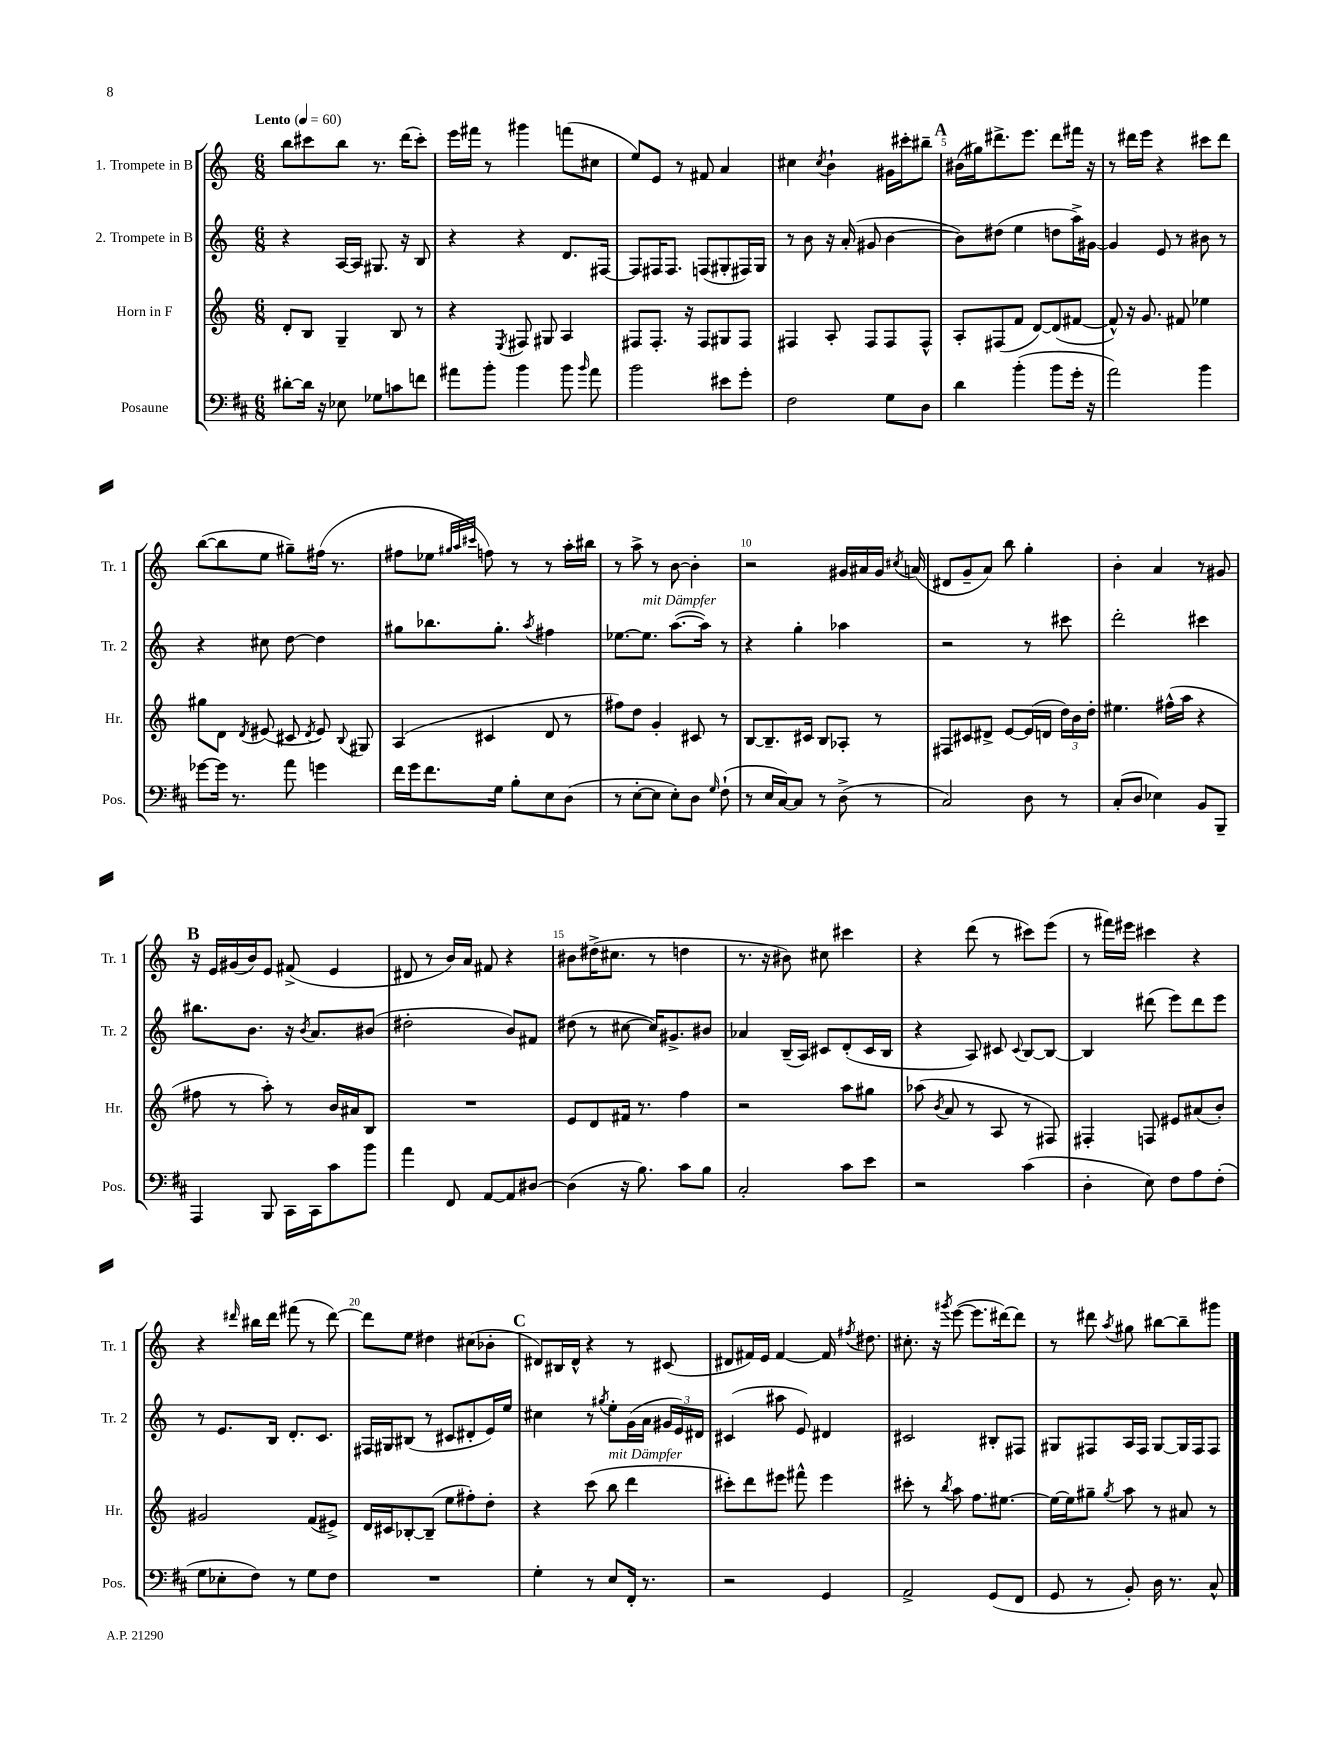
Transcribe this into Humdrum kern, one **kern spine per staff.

**kern	**kern	**kern	**kern
*part4	*part3	*part2	*part1
*staff4	*staff3	*staff2	*staff1
*I"Posaune	*I"Horn in F	*I"2. Trompete in B	*I"1. Trompete in B
*I'Pos.	*I'Hr.	*I'Tr. 2	*I'Tr. 1
*clefF4	*clefG2	*clefG2	*clefG2
*k[f#c#]	*k[]	*k[]	*k[]
*M6/8	*M6/8	*M6/8	*M6/8
*MM60	*MM60	*MM60	*MM60
=1	=1	=1	=1
!	!	!	!LO:TX:a:B:t=Lento
[8d#X'\L	8d'/L	4r	8bb\L
16d#\Jk]	8B/J	.	8ccc#X\
16r	.	.	.
8E-X\	4G~/	[16A/LL	8bb\J
.	.	16A/JJ]	.
8G-X\L	.	8.G#X/	8.r
8cn\	8B/	.	.
.	.	16r	(16ddd\KL
8fn\J	8r	8B/	8ccc#'\J)
=2	=2	=2	=2
8a#X\L	4r	4r	16eee\LL
.	.	.	16fff#X\JJ
8b'\J	.	.	8r
.	8qE/	.	.
4b\	8F#X/	4r	4ggg#X\
.	8G#X/	.	.
8b\	4A/	8.d/L	(8fffn\L
16qqb/	.	.	.
8a#\	.	.	8cc#X\J
.	.	[16F#X/Jk	.
=3	=3	=3	=3
2b\	8F#X/L	8F#/L]	8ee/L)
.	8.F#'/J	16F#X/K	8e/J
.	.	8.F#/J	.
.	.	.	8r
.	16r	.	.
.	8F#/L	(8Fn/L	8f#X/
8e#X\L	8G#X/	8G#X'/	4a/
8g'\J	8F#/J	16F#X/L)	.
.	.	16G#/JJ	.
=4	=4	=4	=4
2F#\	4F#X/	8r	4cc#X\
.	.	8b\	.
.	.	.	8qcc#/
.	8A'/	16r	4b`\
.	.	(16a'/	.
.	8F#/L	8g#X/	.
8G\L	8F#/	[4b\	16g#X\LL
.	.	.	16ccc#X'\J
8D\J	8F#^^/J	.	8bb#X~\J
!!LO:REH:place=s1:t=A
=5	=5	=5	=5
4d\	8A'/L	8b\L])	(16b#X\LL
.	.	.	16gg#X\J)
.	(8F#X/	(8dd#X\J	8.ddd#X^\
(4b'\	8f/J	4ee\	.
.	.	.	8.eee\J
.	[8d/L)	.	.
8b\L	(8d/]	8ddn\L	8ddd#\L
16g'\Jk	[8f#X/J	16aa^\L)	16fff#X\Jk
16r	.	[16g#X\JJ	16r
=6	=6	=6	=6
2a\)	8f#^^/])	4g#/]	8r
.	16r	.	16ddd#X\LL
.	8.g/	.	16eee\JJ
.	.	8e/	4r
.	8f#X/	8r	.
4b\	4ee-X\	8b#X\	8ccc#X\L
.	.	8r	8ddd#\J
!!LO:LB:g=z
=7	=7	=7	=7
[8g-X\L	8gg#X\L	4r	([8bb\L
16g-\Jk]	8d\J	.	8bb\]
8.r	.	.	.
.	8qd/	.	.
.	(8e#X/	8cc#X\	8ee\J
8a\	8c#X/	[8dd\	8gg#X~\L)
.	8qd/	.	.
4gn\	8e#/)	4dd\]	(16ff#X\Jk
.	.	.	8.r
.	8qqB/	.	.
.	8G#X/	.	.
=8	=8	=8	=8
16f#\LL	(4A/	8gg#X\L	8ff#X\L
16g\J	.	.	.
8.f#\	.	8.bb-X\	8ee-X\J
.	.	.	32qqgg#X/LLL
.	.	.	32qqaa/
.	.	.	32qqccc#X/JJJ
.	4c#X/	.	8ffn\)
16G\Jk	.	8.gg#'\J	.
8B'\L	.	.	8r
.	.	8qaa/	.
8E\	8d/	4ff#X\	8r
(8D\J	8r	.	16aa'\LL
.	.	.	16bb#X\JJ
=9	=9	=9	=9
8r	8ff#X\L)	[8.ee-X\L	8r
[8E'\L	8dd\J	.	8aa^\
!	!	!LO:TX:a:i:t=mit Dämpfer	!
.	.	8.ee-\J]	.
8E\J]	4g'/	.	8r
8E'\L)	.	([8.aa\L	[8b\
8D\J	8c#X/	.	4b'\]
.	.	16aa\Jk])	.
16qqG/	.	.	.
(8F#`\	8r	8r	.
=10	=10	=10	=10
8r	[8B/L	4r	2r
16E/LL	8.B~/]	.	.
[16C#/J)	.	.	.
8C#/J]	.	4gg'\	.
.	16c#X/Jk	.	.
8r	8B/L	.	.
(8D^\	8A-X'/J	4aa-X\	16g#X/LL
.	.	.	16a#X/
8r	8r	.	16g#/JJ
.	.	.	8qcc#X/
.	.	.	(16an/
=11	=11	=11	=11
2C#/)	8F#X/L	2r	8d#X/L
.	8c#X/	.	8g~/
.	8d#X^/J	.	8a/J)
.	[8e/L	.	8bb\
8D\	(16e/L]	8r	4gg'\
.	16dn/JJ	.	.
8r	24dd\LL)	8ccc#X\	.
.	24b\	.	.
.	24dd'\JJ	.	.
=12	=12	=12	=12
(8C#'/L	4.ee#X\	2ddd'\	4b'\
8D/J	.	.	.
4E-X\)	.	.	4a/
.	(16ff#X^^\LL	.	.
.	16aa\JJ	.	.
8BB/L	4r	4ccc#X\	8r
8BBB~/J	.	.	8g#X/
!!LO:LB:g=z
!!LO:REH:place=s1:t=B
=13	=13	=13	=13
4AAA/	8ff#X\	8.bb#X\L	16r
.	.	.	16e/LL
.	8r	.	(16g#X/
.	.	8.b\J	16b/J)
8BBB/	8aa'\)	.	8e/J
16CC#\LL	8r	16r	(8f#X^/
.	.	8qb/	.
16CC#\J	.	8.a/L	.
8c#\	16b/LL	.	4e/
.	16a#X/J	.	.
8b\J	8B/J	(8b#X/J	.
=14	=14	=14	=14
4a\	2.r	2dd#X'\	8d#X/
.	.	.	8r
8FF#/	.	.	16b/LL)
.	.	.	16a/JJ
[8AA/L	.	.	8f#X/
8AA/]	.	8b/L)	4r
[8D#X/J	.	8f#X/J	.
=15	=15	=15	=15
(4D#\]	8e/L	(8dd#X\	8b#X\L
.	8d/	8r	(16dd#X^\K
.	.	.	8.cc#X\J
16r	16f#X/Jk	[8cc#X\	.
8.B\)	8.r	.	.
.	.	16cc#/KL])	8r
.	.	8.g#X^/	.
8c#\L	4ff\	.	4ddn\
8B\J	.	8b#X/J	.
=16	=16	=16	=16
2C#'/	2r	4a-X/	8.r
.	.	.	16r
.	.	(16B~/LL	8b#X\)
.	.	16A/JJ)	.
.	.	8c#X/L	8cc#X\
8c#\L	8aa\L	(8d'/	4ccc#X\
8e\J	8gg#X\J	16c#/L	.
.	.	16B/JJ	.
=17	=17	=17	=17
2r	(8aa-X\	4r	4r
.	8qb/	.	.
.	8a/	.	.
.	8r	8A/)	(8ddd\
.	8A/	8c#X/	8r
.	.	8qqc#/	.
(4c#\	8r	[8B/L	8ccc#X\L)
.	8F#X/)	8B/J_	(8eee\J
=18	=18	=18	=18
4D'\	4F#X'/	4B/]	8r
.	.	.	16fff#X\LL)
.	.	.	16eee#X\JJ
8E\)	8Fn/	(8ddd#X\	4ccc#X\
8F#\L	8e#X/L	8eee\L)	.
8A\	(8a#X/	8ddd#\	4r
(8F#'\J	8b'/J)	8eee\J	.
!!LO:LB:g=z
=19	=19	=19	=19
8G\L	2g#X/	8r	4r
8E-X'\	.	8.e/L	.
.	.	.	16qqddd#X/
8F#\J)	.	.	16bb#X\LL
.	.	16B/Jk	16ddd#\JJ
8r	.	8.d'/L	(8fff#X\
8G\L	(8f/L	.	8r
.	.	8.c/J	.
8F#\J	8e#X^/J)	.	[8ddd#\)
=20	=20	=20	=20
2.r	16d/LL	16F#X/LL	8ddd#\L]
.	16c#X/J	16G#X/J	.
.	[8B-X'/	(8B#X/J	8ee\J
.	(8B-~/J]	8r	4dd#X\
.	8ee\L	8c#X/L	.
.	8ff#X'\)	8d#X'/	(8cc#X\L
.	8dd'\J	16e/L)	8b-X'\J
.	.	16ee/JJ	.
!!LO:REH:place=s1:t=C
=21	=21	=21	=21
4G'\	4r	4cc#X\	8d#X/L)
.	.	.	16B#X/L
.	.	.	16d#^^/JJ
8r	(8ccc\	8r	4r
.	.	8qgg#X/	.
!	!LO:TX:a:i:t=mit Dämpfer	!	!
8E/L	8bb\	8ee'\L	.
16FF#'/Jk	4ddd\	(16g\L	8r
8.r	.	16a\JJ	.
.	.	24g#X/LL	(8c#X/
.	.	24e/)	.
.	.	24d#X/JJ	.
=22	=22	=22	=22
2r	8ccc#X'\L)	(4c#X/	8d#X/L
.	8ddd\	.	16f#X/L)
.	.	.	16e/JJ
.	8eee#X\J	8aa#X\	[4f#/
.	8fff#X^^\	8e/)	.
4GG/	4eee#\	4d#X/	16f#/]
.	.	.	8qff#X/
.	.	.	8.dd#X\
=23	=23	=23	=23
2AA^/	8ccc#X'\	2c#X/	8.cc#X'\
.	8r	.	.
.	.	.	16r
.	8qbb/	.	8qggg#X/
.	8aa\	.	([8eee\
.	8.ff\L	.	8.eee\L]
(8GG/L	.	8B#X'/L	.
.	[8.ee#X\J	.	[16ddd#X\k)
8FF#/J	.	8F#X/J	8ddd#\J]
=24	=24	=24	=24
8GG/	16ee#\LL_	8G#X/L	8r
.	16ee#\J]	.	.
8r	8gg#X~\J	8F#X/	8ddd#X\
.	8qgg#/	.	8qaa/
8BB'/)	8aa\	16A/L	8gg#X\
.	.	16F#/JJ	.
16D\	8r	[8G#/L	[8bb#X\L
8.r	.	.	.
.	8a#X/	16G#/L]	8bb#~\]
.	.	16F#/J	.
8C#^^/	8r	8F#/J	8ggg#X\J
==	==	==	==
*-	*-	*-	*-
